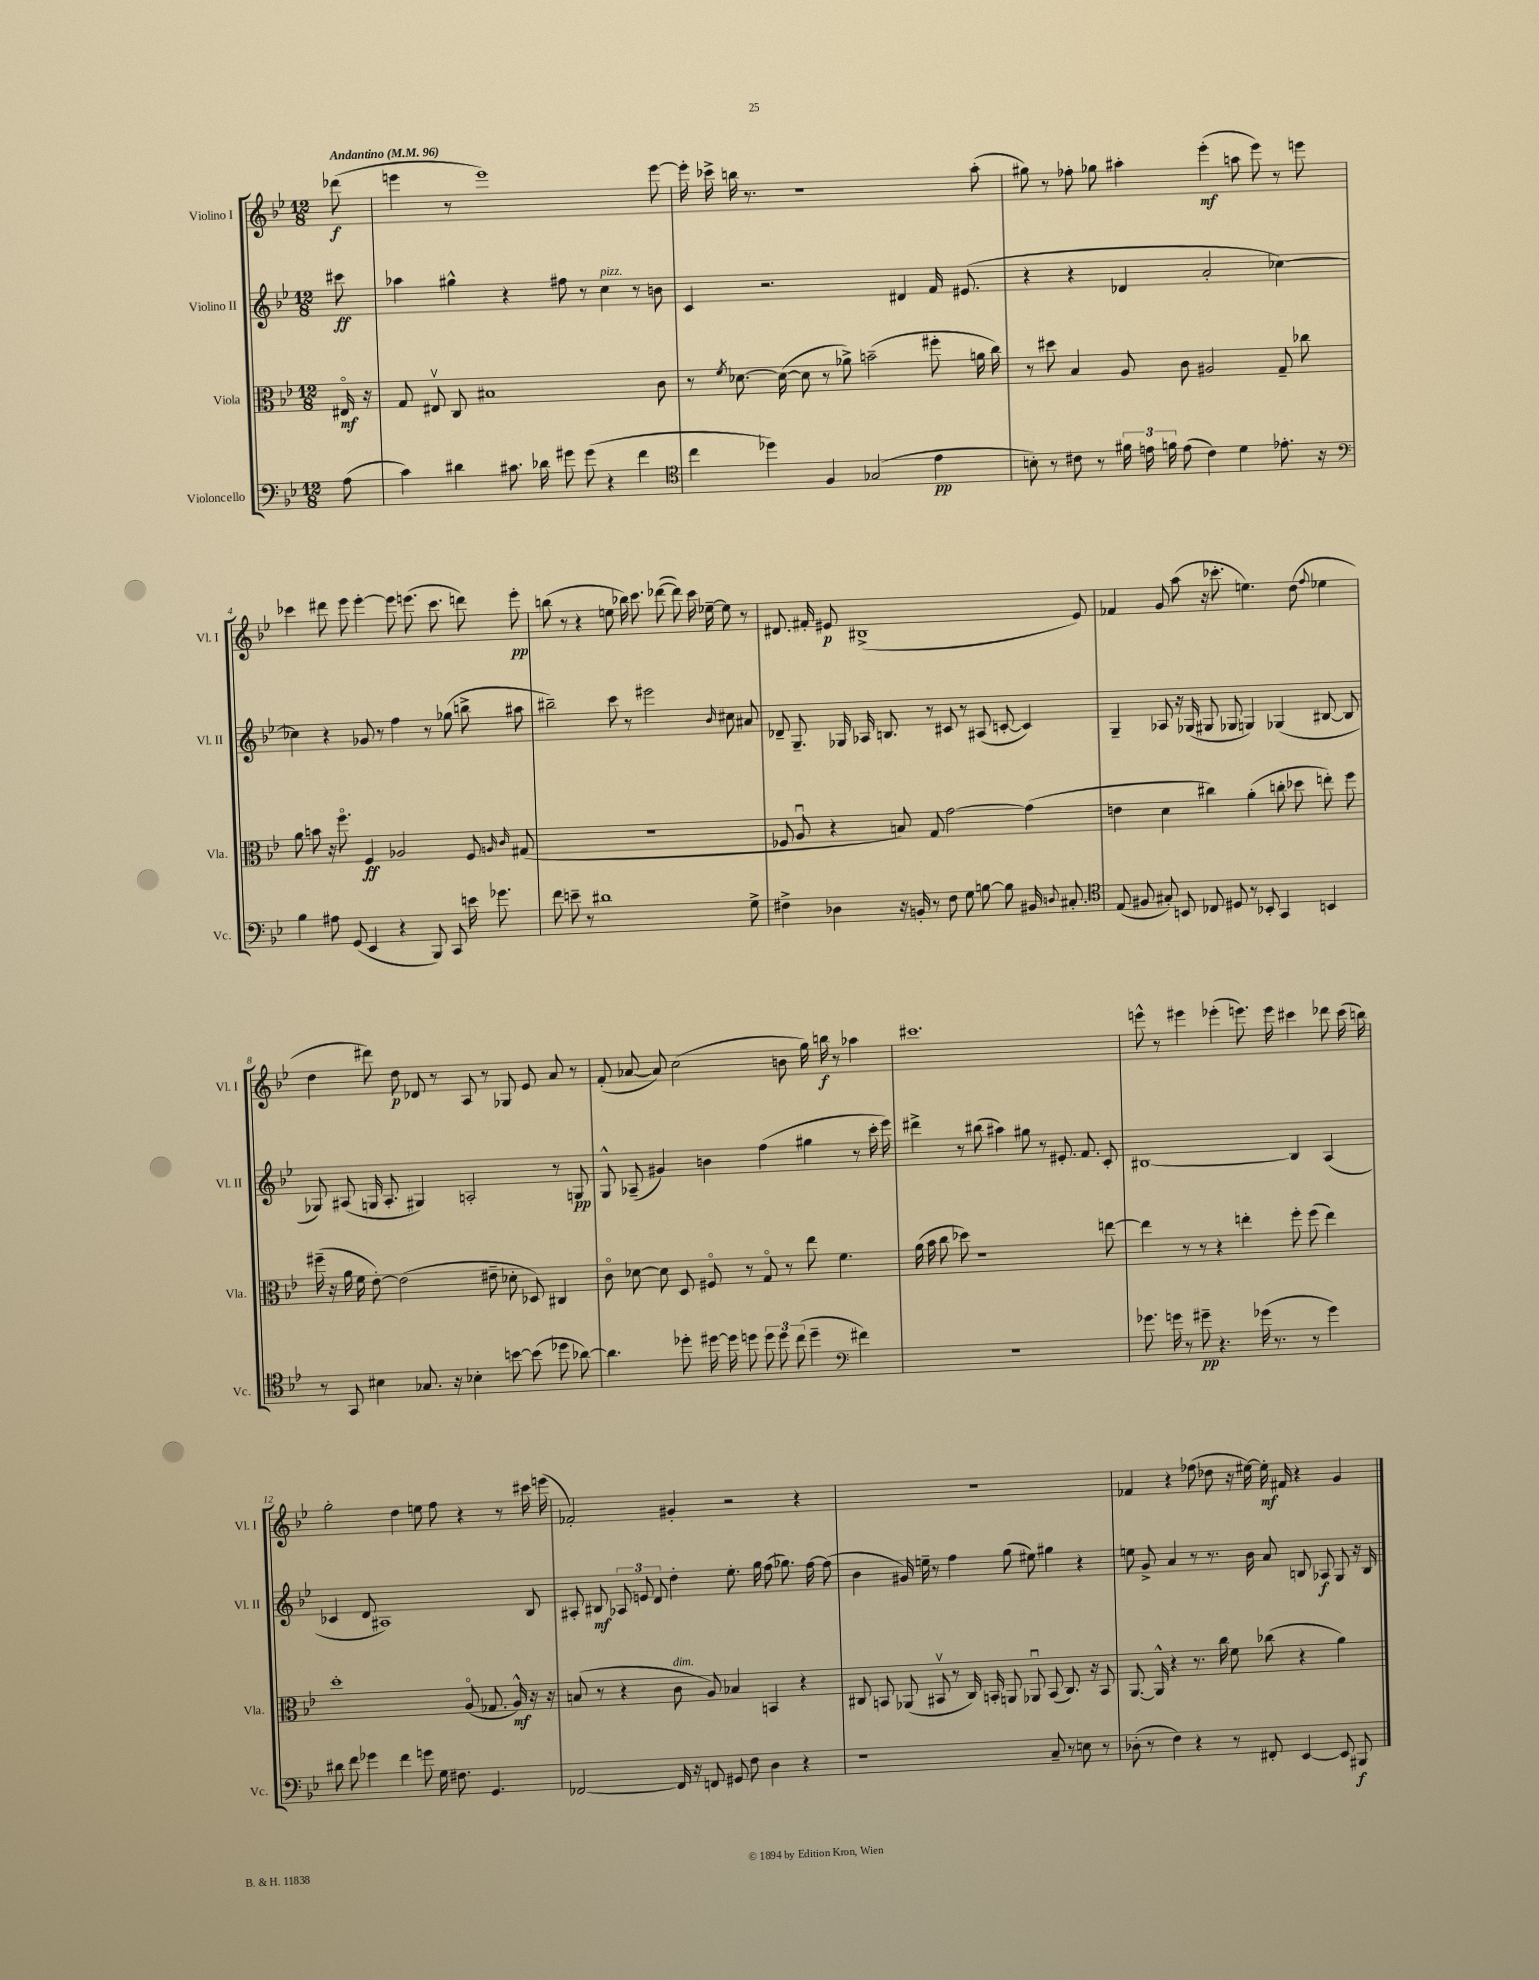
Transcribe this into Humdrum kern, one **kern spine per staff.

**kern	**dynam	**kern	**dynam	**kern	**dynam	**kern	**dynam
*part4	*part4	*part3	*part3	*part2	*part2	*part1	*part1
*staff4	*staff4	*staff3	*staff3	*staff2	*staff2	*staff1	*staff1
*I"Violoncello	*	*I"Viola	*	*I"Violino II	*	*I"Violino I	*
*I'Vc.	*	*I'Vla.	*	*I'Vl. II	*	*I'Vl. I	*
*clefF4	*	*clefC3	*	*clefG2	*	*clefG2	*
*k[b-e-]	*	*k[b-e-]	*	*k[b-e-]	*	*k[b-e-]	*
*M12/8	*	*M12/8	*	*M12/8	*	*M12/8	*
*MM96	*	*MM96	*	*MM96	*	*MM96	*
=	=	=	=	=	=	=	=
!	!	!	!	!	!	!LO:TX:a:B:t=Andantino	!
(8A\	.	16E#X/	mf	8ccc#X\	ff	(8ddd-X\	f
.	.	16r	.	.	.	.	.
=1	=1	=1	=1	=1	=1	=1	=1
4c\)	.	8G/	.	4aa-X\	.	4eeen\	.
.	.	8E#Xv/	.	.	.	.	.
4d#X\	.	8C/	.	4gg#X^^\	.	8r	.
.	.	1B#X	.	.	.	1eee)	.
8.c#X\	.	.	.	4r	.	.	.
16d-X\	.	.	.	.	.	.	.
8g#X\	.	.	.	8ff#X\	.	.	.
(8g#\	.	.	.	8r	.	.	.
!	!	!	!	!LO:TX:a:i:t=pizz.	!	!	!
4r	.	.	.	4cc\	.	.	.
4f\	.	.	.	8r	.	.	.
.	.	8c\	.	8bn\	.	[8eee\	.
=2	=2	=2	=2	=2	=2	=2	=2
*clefC4	*	*	*	*	*	*	*
4cc\	.	8r	.	4c/	.	16eee'\]	.
.	.	.	.	.	.	16ccc-X^\	.
.	.	8qf/	.	.	.	.	.
.	.	[8.d-X\	.	.	.	16bbn\	.
.	.	.	.	.	.	8.r	.
4dd-X\)	.	.	.	2.r	.	.	.
.	.	(16d-\_	.	.	.	.	.
.	.	8d-\]	.	.	.	1r	.
4F/	.	8r	.	.	.	.	.
.	.	8a-X^\)	.	.	.	.	.
(2G-X/	.	(2bn~\	.	.	.	.	.
.	.	.	.	4d#X/	.	.	.
4e-\	pp	8ff#X'\	.	16f/	.	.	.
.	.	.	.	(8.e#X/	.	.	.
.	.	16an\	.	.	.	(8aa'\	.
.	.	16cc\)	.	.	.	.	.
=3	=3	=3	=3	=3	=3	=3	=3
8Bn'\)	.	8r	.	4r	.	8gg#X\)	.
8r	.	8dd#X\	.	.	.	8r	.
8c#X\	.	4B-/	.	4r	.	8ff-X'\	.
8r	.	.	.	.	.	8gg-X\	.
24f#X\	.	8A/	.	4d-X/	.	4aa#X'\	.
24en\	.	.	.	.	.	.	.
24fn\	.	.	.	.	.	.	.
(8e\	.	8c\	.	.	.	.	.
4c#\)	.	2A#X/	.	2a'/	.	(4eee-'\	mf
4d\	.	.	.	.	.	8aan\	.
.	.	.	.	.	.	8eee-\)	.
8.e-X'\	.	8G~/	.	[4cc-X\)	.	8r	.
.	.	8cc-X\	.	.	.	8eeen\	.
16r	.	.	.	.	.	.	.
!!LO:LB:g=z
=4	=4	=4	=4	=4	=4	=4	=4
*clefF4	*	*	*	*	*	*	*
4B-\	.	8a\	.	4cc-X\]	.	4ccc-X\	.
.	.	8bn\	.	.	.	.	.
8A#X\	.	16r	.	4r	.	8ddd#X\	.
.	.	8.ff\	.	.	.	.	.
(8GG/	.	.	.	.	.	8eee-\	.
4EE-/	.	4F/	ff	8g-X/	.	[4eee-'\	.
.	.	.	.	8r	.	.	.
4r	.	2A-X/	.	4ff\	.	8eee-\]	.
.	.	.	.	.	.	(8.eeen\	.
8BBB-/)	.	.	.	8r	.	.	.
.	.	.	.	.	.	8.ccc-\	.
8CC/	.	.	.	(8gg-X\	.	.	.
16en\	.	8F/	.	8bbn^\	.	8dddn\)	.
8.g-X\	.	.	.	.	.	.	.
.	.	16qqAn/	.	.	.	.	.
.	.	16qqc/	.	.	.	.	.
.	.	(8G#X/	.	8aa#X\	.	8eee'\	pp
=5	=5	=5	=5	=5	=5	=5	=5
8f\	.	1.r	.	2bb#X~\)	.	(8bbn\	.
8en~\	.	.	.	.	.	8r	.
8r	.	.	.	.	.	4r	.
1d#X	.	.	.	.	.	.	.
.	.	.	.	8ccc\	.	8een\	.
.	.	.	.	8r	.	16bb-X\)	.
.	.	.	.	.	.	8.ccc\	.
.	.	.	.	2eee#X\	.	.	.
.	.	.	.	.	.	([8ddd-X\	.
.	.	.	.	.	.	8ddd-\])	.
.	.	.	.	.	.	16ccc\	.
.	.	.	.	.	.	[16ee-X~\	.
.	.	.	.	16qqb-/	.	.	.
.	.	.	.	8cc#X\	.	8ee-\]	.
8G^\	.	.	.	8a#X/	.	8r	.
=6	=6	=6	=6	=6	=6	=6	=6
4F#X^\	.	8F-X/	.	8d-X~/	.	8.d#X/	.
.	.	8Au/	.	8.G~/	.	.	.
.	.	.	.	.	.	16f#X'/	.
4D-X\	.	4r	.	.	.	8e#X/	p
.	.	.	.	16G-X/	.	.	.
.	.	.	.	16A-X/	.	(1B#X^	.
.	.	.	.	8.Bn/	.	.	.
16r	.	8Bn/)	.	.	.	.	.
16BBn'/	.	.	.	.	.	.	.
8r	.	8G/	.	8r	.	.	.
8F#\	.	[2g\	.	8c#X/	.	.	.
8G\	.	.	.	8r	.	.	.
[8Bn\	.	.	.	(8A#X/	.	.	.
8B\]	.	.	.	[8cn'/	.	.	.
16BB#X/	.	(4g\]	.	4c/])	.	.	.
8qqDn/	.	.	.	.	.	.	.
8.C#X'/	.	.	.	.	.	.	.
.	.	.	.	.	.	8e#/)	.
=7	=7	=7	=7	=7	=7	=7	=7
*clefC4	*	*	*	*	*	*	*
(8E-/	.	4en\	.	4G~/	.	4f-X/	.
8F#X/	.	.	.	.	.	.	.
8G#X'/)	.	4d\	.	8A-X/	.	8g/	.
8BBn/	.	.	.	16r	.	(8aa\	.
.	.	.	.	(16G-X/	.	.	.
8C-X/	.	4cc#X\)	.	8G#X/	.	16r	.
.	.	.	.	.	.	8.ccc-X'\	.
8D#X/	.	.	.	8G-X/	.	.	.
8r	.	(4a'\	.	4Gn/)	.	4.een\)	.
8BB-X'/	.	.	.	.	.	.	.
4GG/	.	8ccn'\	.	(4G-X/	.	.	.
.	.	8dd-X\	.	.	.	(8dd\	.
.	.	.	.	.	.	8qqff/	.
4BBn/	.	8een'\)	.	[8B#X/	.	4ee-X\	.
.	.	8ff\	.	8B#/]	.	.	.
!!LO:LB:g=z
=8	=8	=8	=8	=8	=8	=8	=8
8r	.	(16ff#X~\	.	8G-X/)	.	4dd\	.
.	.	16r	.	.	.	.	.
8GG/	.	16a\	.	(8A#X/	.	.	.
.	.	16f\	.	.	.	.	.
4B#X\	.	[8e-'\)	.	16Gn/	.	8ddd#X\)	.
.	.	.	.	8.A#'/	.	.	.
.	.	(2e-\]	.	.	.	8dd\	p
8.G-X/	.	.	.	4G#X/)	.	8d-X/	.
.	.	.	.	.	.	8r	.
16r	.	.	.	.	.	.	.
4B-X'\	.	.	.	2An'/	.	8A/	.
.	.	8e#X~\	.	.	.	8r	.
[8bn\	.	8d-X'\	.	.	.	8G-X/	.
(8b\]	.	8D-X/)	.	.	.	8e-/	.
8dd-X\	.	4C#X/	.	8r	.	8a/	.
[8a-X\)	.	.	.	8Gn/	pp	8r	.
=9	=9	=9	=9	=9	=9	=9	=9
4.a-\]	.	8c\	.	8G^^/	.	(8f'/	.
.	.	[8d-X\	.	(8A-X~/	.	[8a-X/	.
.	.	8d-\]	.	4g#X/)	.	8a-/])	.
8dd-X'\	.	8D/	.	.	.	(2cc\	.
[16dd#X\	.	8F#X/	.	4bn\	.	.	.
16dd#\]	.	.	.	.	.	.	.
8ddn\	.	8r	.	.	.	.	.
12dd\	.	8G/	.	(4ff\	.	.	.
12dd\	.	.	.	.	.	.	.
.	.	8r	.	.	.	8bn\	.
(12cc\	.	.	.	.	.	.	.
4dd~\	.	8ee-\	.	4gg#X\	.	16gg\)	.
.	.	.	.	.	.	16bbn\	f
.	.	4.f\	.	.	.	8r	.
*clefF4	*	*	*	*	*	*	*
4f#X\)	.	.	.	8r	.	4aa-X\	.
.	.	.	.	16ccc'\	.	.	.
.	.	.	.	16eee-\)	.	.	.
=10	=10	=10	=10	=10	=10	=10	=10
1.r	.	(16a\	.	4ddd#X^\	.	1.ccc#X	.
.	.	16b-\	.	.	.	.	.
.	.	8cc\	.	.	.	.	.
.	.	8dd-X\)	.	8r	.	.	.
.	.	1r	.	(8bb#X\	.	.	.
.	.	.	.	4aa#X\)	.	.	.
.	.	.	.	8gg#X\	.	.	.
.	.	.	.	8r	.	.	.
.	.	.	.	8.e#X'/	.	.	.
.	.	.	.	8.f/	.	.	.
.	.	[8een\	.	8c'/	.	.	.
=11	=11	=11	=11	=11	=11	=11	=11
8.g-X\	.	4ee\]	.	[1B#X	.	8eeen^^\	.
.	.	.	.	.	.	8r	.
16gn\	.	.	.	.	.	.	.
8r	.	8r	.	.	.	4eee#X\	.
8g#X~\	pp	8r	.	.	.	.	.
4.r	.	4r	.	.	.	(4eee-X'\	.
.	.	4een'\	.	.	.	8.eeen\)	.
(16g-X\	.	.	.	.	.	.	.
8.r	.	.	.	.	.	16eee\	.
.	.	8ff'\	.	4B#/]	.	4ccc#X\	.
8r	.	(8ff\	.	.	.	.	.
4g-\)	.	4ee\)	.	(4A/	.	8ddd-X\	.
.	.	.	.	.	.	(16ccc#\	.
.	.	.	.	.	.	16bbn\)	.
!!LO:LB:g=z
=12	=12	=12	=12	=12	=12	=12	=12
8d#X\	.	1dd'	.	4c-X/	.	2gg'\	.
8f\	.	.	.	.	.	.	.
4g-X\	.	.	.	8d/	.	.	.
.	.	.	.	1A#X)	.	.	.
4f\	.	.	.	.	.	4dd\	.
8gn\	.	.	.	.	.	8een\	.
16G\	.	.	.	.	.	8ff\	.
8.F#X\	.	.	.	.	.	.	.
.	.	(8A/	.	.	.	4r	.
4.GG/	.	8.G-X/	.	.	.	.	.
.	.	.	.	.	.	8r	.
.	.	16A^^/)	mf	.	.	.	.
.	.	16r	.	8B-/	.	16ccc#X\	.
.	.	16r	.	.	.	(16eeen\	.
=13	=13	=13	=13	=13	=13	=13	=13
[2FF-X/	.	(8Bn/	.	8A#X'/	.	2f-X'/)	.
.	.	8r	.	8B#X/	mf	.	.
.	.	4r	.	12A-X/	.	.	.
.	.	.	.	12en/	.	.	.
.	.	.	.	12d/	.	.	.
!	!	!LO:TX:a:i:t=dim.	!	!	!	!	!
16FF-/]	.	8c\	.	4dd'\	.	4g#X'/	.
16r	.	.	.	.	.	.	.
8FFn/	.	8A/)	.	.	.	.	.
8GG#X/	.	4B-X/	.	8.ee-'\	.	2r	.
8F\	.	.	.	.	.	.	.
.	.	.	.	16gg\	.	.	.
4D\	.	4BBn/	.	(8ff\	.	.	.
.	.	.	.	8.gg-X\)	.	.	.
4r	.	4r	.	.	.	4r	.
.	.	.	.	[16ff\	.	.	.
.	.	.	.	(8ff\]	.	.	.
=14	=14	=14	=14	=14	=14	=14	=14
1r	.	8C#X/	.	4b-\	.	1.r	.
.	.	8BBn/	.	.	.	.	.
.	.	(8AA-X/	.	16g#X/)	.	.	.
.	.	.	.	16een~\	.	.	.
.	.	8BB#Xv/	.	8r	.	.	.
.	.	8r	.	4ff\	.	.	.
.	.	16C#/)	.	.	.	.	.
.	.	16BBn'/	.	.	.	.	.
.	.	8AAn/	.	(8gg\	.	.	.
.	.	8AA-Xu/	.	8ee#X\)	.	.	.
8C~/	.	(8BB/	.	4gg#X\	.	.	.
8r	.	8.C#/)	.	.	.	.	.
8En\	.	.	.	4r	.	.	.
.	.	16r	.	.	.	.	.
8r	.	8BB/	.	.	.	.	.
=15	=15	=15	=15	=15	=15	=15	=15
(8D-X'\	.	[8.AA/	.	8een\	.	4f-X/	.
8r	.	.	.	8g^/	.	.	.
.	.	16AA^^/]	.	.	.	.	.
4F\)	.	4r	.	4a/	.	4r	.
4r	.	8.r	.	8r	.	(8ff-X\	.
.	.	.	.	8.r	.	8dd-X\	.
.	.	16cc\	.	.	.	.	.
8r	.	8f\	.	.	.	16r	.
.	.	.	.	16b-\	.	[16ee#X\)	.
8FF#X'/	.	(8cc-X\	.	8a/	.	16ee#'\]	mf
.	.	.	.	.	.	16f#X/	.
[4EE-/	.	4r	.	8Bn/	.	4r	.
.	.	.	.	8A-X/	f	.	.
8EE-/]	.	4a\)	.	8G/	.	4g/	.
8BBB#X/	f	.	.	16r	.	.	.
.	.	.	.	16B/	.	.	.
==	==	==	==	==	==	==	==
*-	*-	*-	*-	*-	*-	*-	*-
